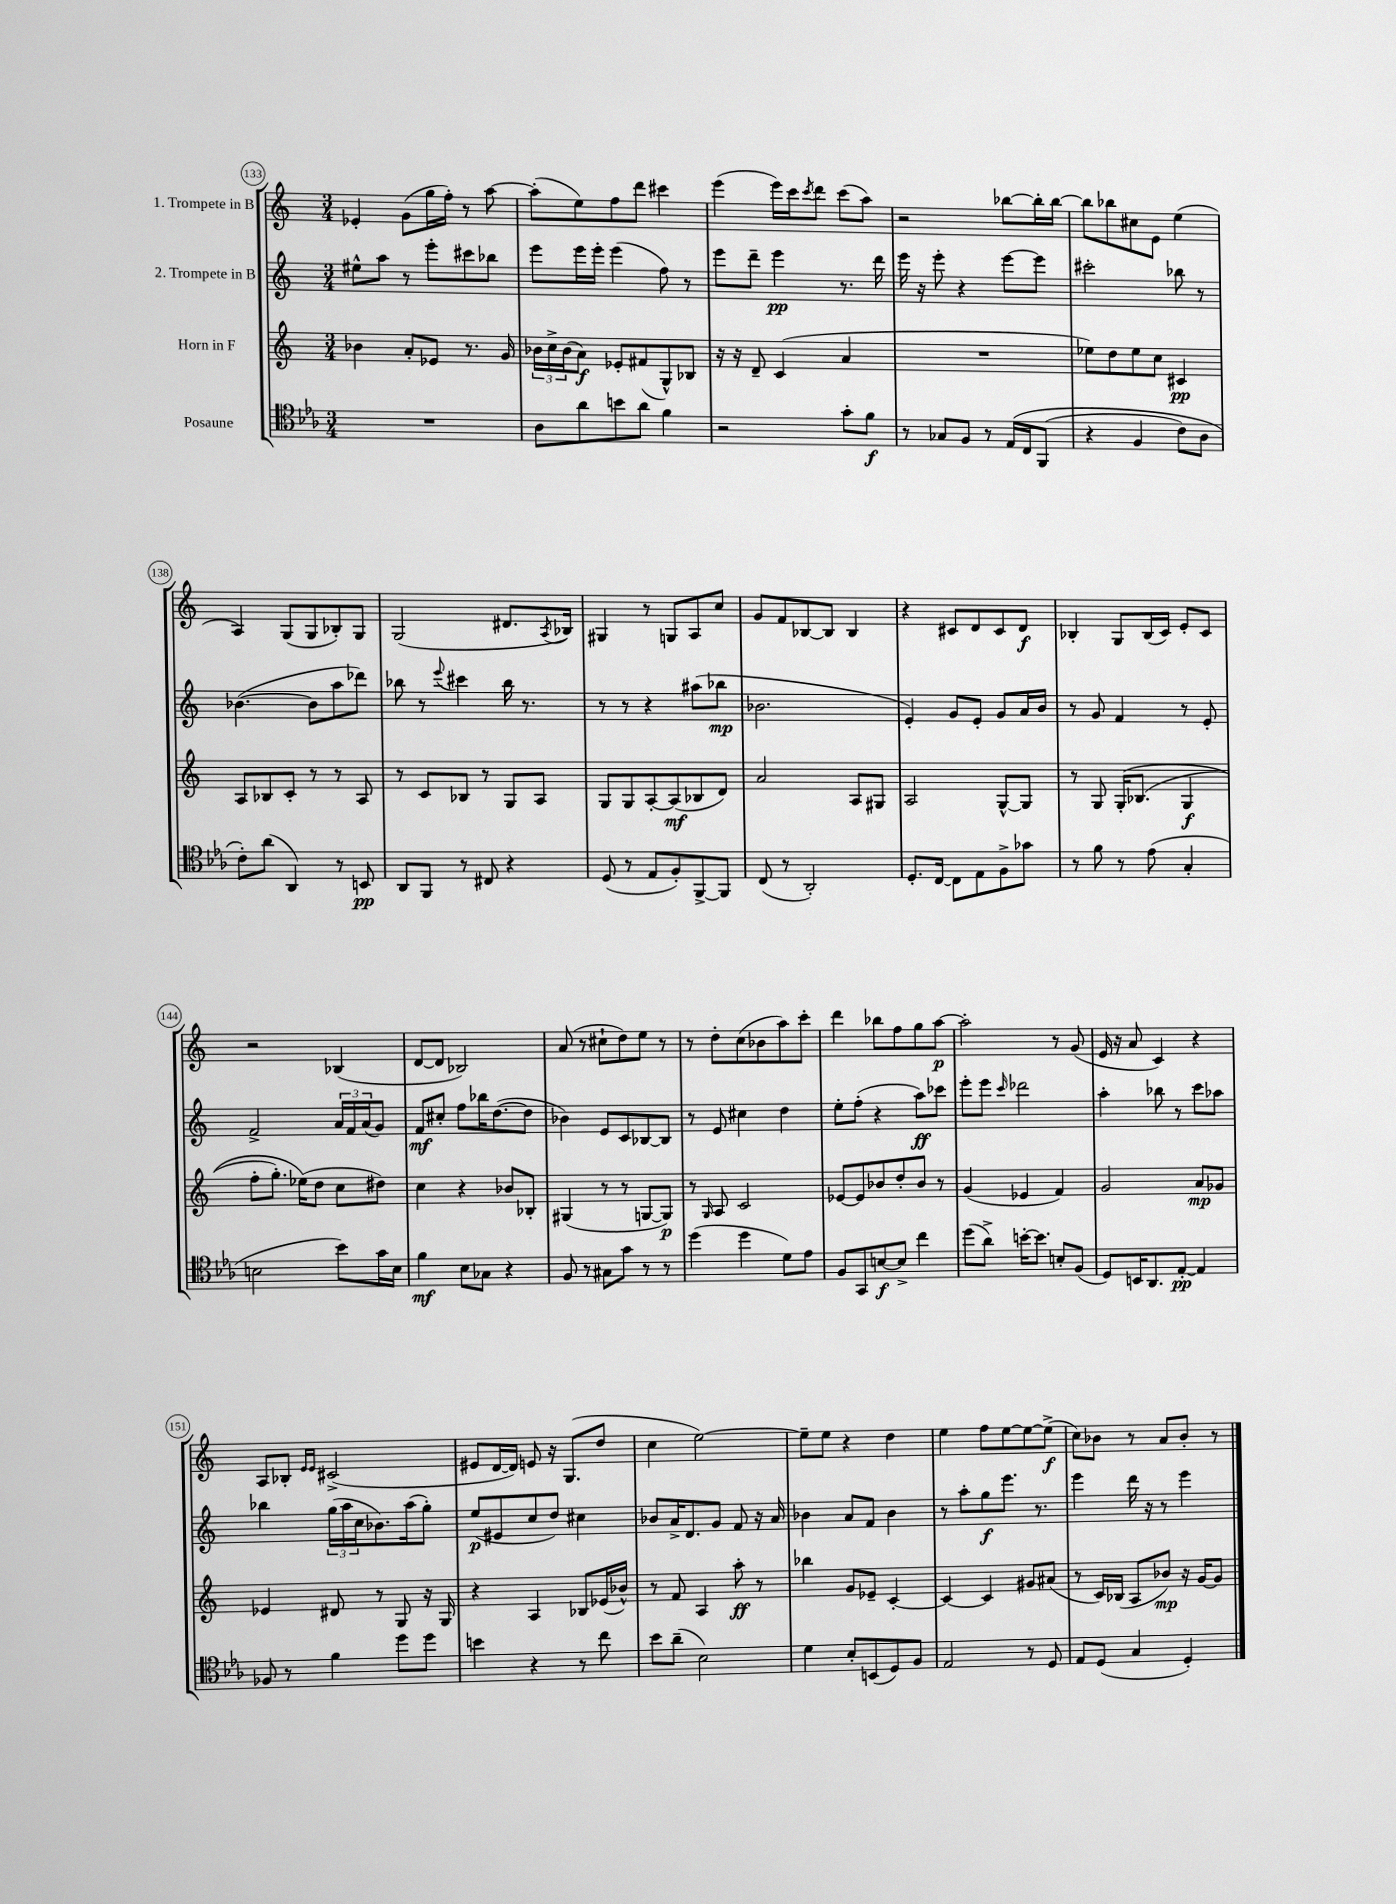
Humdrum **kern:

**kern	**dynam	**kern	**dynam	**kern	**dynam	**kern	**dynam
*part4	*part4	*part3	*part3	*part2	*part2	*part1	*part1
*staff4	*staff4	*staff3	*staff3	*staff2	*staff2	*staff1	*staff1
*I"Posaune	*	*I"Horn in F	*	*I"2. Trompete in B	*	*I"1. Trompete in B	*
*clefC4	*	*clefG2	*	*clefG2	*	*clefG2	*
*k[b-e-a-]	*	*k[]	*	*k[]	*	*k[]	*
*M3/4	*	*M3/4	*	*M3/4	*	*M3/4	*
=133	=133	=133	=133	=133	=133	=133	=133
2.r	.	4b-X\	.	8ee#X^^\L	.	4e-X'/	.
.	.	.	.	8aa\J	.	.	.
.	.	8a'/L	.	8r	.	(8g\L	.
.	.	8e-X/J	.	8eee'\L	.	16gg\L	.
.	.	.	.	.	.	16ff'\JJ)	.
.	.	8.r	.	8ccc#X\	.	8r	.
.	.	.	.	8bb-X\J	.	[8aa\	.
.	.	16g/	.	.	.	.	.
=134	=134	=134	=134	=134	=134	=134	=134
8A-\L	.	24b-X\LL	.	8eee\L	.	(8aa'\L]	.
.	.	24cc^\	.	.	.	.	.
.	.	(24b-\J	.	.	.	.	.
8a-\	.	8a\J)	f	16eee\L	.	8ee\)	.
.	.	.	.	16eee'\JJ	.	.	.
8bn\	.	8e-X'/L	.	(4eee\	.	8ff\	.
8a-\J	.	(8f#X/	.	.	.	8ddd\J	.
4f\	.	8G^^/)	.	8ff\)	.	4ccc#X\	.
.	.	8B-X/J	.	8r	.	.	.
=135	=135	=135	=135	=135	=135	=135	=135
2r	.	16r	.	8eee\L	.	(4eee\	.
.	.	16r	.	.	.	.	.
.	.	8d~/	.	8ddd~\J	.	.	.
.	.	(4c/	.	4eee\	pp	16eee\LL)	.
.	.	.	.	.	.	16ccc\J	.
.	.	.	.	.	.	8qccc/	.
.	.	.	.	.	.	8ddd\J	.
8g'\L	.	4a/	.	8.r	.	(8ccc\L	.
8f\J	f	.	.	.	.	8aa\J)	.
.	.	.	.	16ddd\	.	.	.
=136	=136	=136	=136	=136	=136	=136	=136
8r	.	2.r	.	16eee\	.	2r	.
.	.	.	.	16r	.	.	.
8G-X/L	.	.	.	8eee'\	.	.	.
8F/J	.	.	.	4r	.	.	.
8r	.	.	.	.	.	.	.
(16E-/LL	.	.	.	[8eee\L	.	[8bb-X\L	.
16C/J	.	.	.	.	.	.	.
(8FF/J	.	.	.	8eee\J]	.	16bb-'\L]	.
.	.	.	.	.	.	[16bb-\JJ	.
=137	=137	=137	=137	=137	=137	=137	=137
4r	.	8ee-X\L)	.	2ccc#X'\	.	8bb-\L]	.
.	.	8dd\	.	.	.	8bb-X\	.
4F/	.	8ee-\	.	.	.	8cc#X\	.
.	.	8cc\J	.	.	.	8e\J	.
8c\L)	.	4c#X/	pp	8bb-X\	.	(4ee\	.
8A-\J	.	.	.	8r	.	.	.
!!LO:LB:g=z
=138	=138	=138	=138	=138	=138	=138	=138
8c'\L)	.	8A/L	.	([4.b-X\	.	4A/)	.
(8a-\J	.	8B-X/	.	.	.	.	.
4AA-/)	.	8c'/J	.	.	.	(8G/L	.
.	.	8r	.	8b-\L]	.	8G/	.
8r	.	8r	.	8aa\	.	8B-X'/)	.
8BBn/	pp	8A/	.	8ddd-X\J)	.	8G/J	.
=139	=139	=139	=139	=139	=139	=139	=139
8AA-/L	.	8r	.	8bb-X\	.	(2G/	.
8FF/J	.	8c/L	.	8r	.	.	.
.	.	.	.	8qqeee/	.	.	.
8r	.	8B-X/J	.	4ccc#X\	.	.	.
8C#X/	.	8r	.	.	.	.	.
4r	.	8G/L	.	16bb-\	.	8.d#X/L	.
.	.	.	.	8.r	.	.	.
.	.	8A/J	.	.	.	.	.
.	.	.	.	.	.	8qA/	.
.	.	.	.	.	.	16B-X/Jk)	.
=140	=140	=140	=140	=140	=140	=140	=140
(8D/	.	8G/L	.	8r	.	4G#X/	.
8r	.	8G/	.	8r	.	.	.
8E-/L	.	[8A'/	.	4r	.	8r	.
8F'/)	.	(8A/]	mf	.	.	8Gn/L	.
[8FF^/	.	8B-X/	.	(8aa#X\L	.	8A/	.
8FF/J]	.	8d/J)	.	8bb-X\J	mp	8cc/J	.
=141	=141	=141	=141	=141	=141	=141	=141
(8C/	.	2a/	.	2.b-X\	.	8g/L	.
8r	.	.	.	.	.	8f/	.
2AA-'/)	.	.	.	.	.	[8B-X/	.
.	.	.	.	.	.	8B-/J]	.
.	.	8A/L	.	.	.	4B-/	.
.	.	8G#X/J	.	.	.	.	.
=142	=142	=142	=142	=142	=142	=142	=142
8.D'/L	.	2A/	.	4e'/)	.	4r	.
[16C/Jk	.	.	.	.	.	.	.
8C\L]	.	.	.	8g/L	.	8c#X/L	.
8E-\	.	.	.	8e'/J	.	8d/	.
8F^\	.	[8G^^/L	.	8g/L	.	8c#/	.
8g-X\J	.	8G/J]	.	16a/L	.	8d/J	f
.	.	.	.	16b/JJ	.	.	.
=143	=143	=143	=143	=143	=143	=143	=143
8r	.	8r	.	8r	.	4B-X'/	.
8f\	.	8G/	.	8g/	.	.	.
8r	.	(16G'/KL	.	4f/	.	8G/L	.
.	.	(8.B-X/J	.	.	.	.	.
(8e-\	.	.	.	.	.	(16B-/L	.
.	.	.	.	.	.	16c/JJ)	.
4G'/	.	4G/	f	8r	.	8e'/L	.
.	.	.	.	8e'/	.	8c/J	.
!!LO:LB:g=z
=144	=144	=144	=144	=144	=144	=144	=144
2Bn\	.	8ff'\L	.	2f^/	.	2r	.
.	.	8.gg'\J)	.	.	.	.	.
.	.	(16ee-X\KL)	.	.	.	.	.
.	.	8dd\J	.	.	.	.	.
8b-\L)	.	8cc\L	.	24a/LL	.	(4B-X/	.
.	.	.	.	24f/	.	.	.
.	.	.	.	(24a/J	.	.	.
16g\L	.	8dd#X\J)	.	8g/J)	.	.	.
16B\JJ	.	.	.	.	.	.	.
=145	=145	=145	=145	=145	=145	=145	=145
4f\	mf	4cc\	.	8f/L	mf	[8d/L	.
.	.	.	.	8cc#X'/J	.	8d/J]	.
8B-\L	.	4r	.	8ff\L	.	2B-X/)	.
8G-X\J	.	.	.	16bb-X\K	.	.	.
.	.	.	.	([8.dd\	.	.	.
4r	.	8b-X/L	.	.	.	.	.
.	.	8B-X'/J	.	8dd\J]	.	.	.
=146	=146	=146	=146	=146	=146	=146	=146
8F/	.	(4G#X/	.	4b-X\)	.	(8a/	.
8r	.	.	.	.	.	8r	.
8G#X\L	.	8r	.	8e/L	.	8cc#X`\L	.
8g\J	.	8r	.	8c/	.	8dd\)	.
8r	.	[8Gn/L	.	[8B-X/	.	8ee\J	.
8r	.	8G/J])	p	8B-/J]	.	8r	.
=147	=147	=147	=147	=147	=147	=147	=147
(4dd\	.	8r	.	8r	.	8r	.
.	.	16qqG/	.	.	.	.	.
.	.	8A/	.	8e/	.	8dd'\L	.
4dd\	.	2c/	.	4cc#X\	.	(8cc\	.
.	.	.	.	.	.	8b-X\	.
8d\L)	.	.	.	4dd\	.	8aa\)	.
8e-\J	.	.	.	.	.	8ccc'\J	.
=148	=148	=148	=148	=148	=148	=148	=148
8F/L	.	[8e-X/L	.	8ee'\L	.	4ddd\	.
8GG/	.	8e-/]	.	(8ff'\J	.	.	.
[8Bn/	f	8b-X/	.	4r	.	8bb-X\L	.
8B^/J]	.	8dd'/	.	.	.	8ff\	.
4cc\	.	8b-/J	.	8aa\L)	ff	8gg\	.
.	.	8r	.	8ccc-X\J	.	[8aa\J	p
=149	=149	=149	=149	=149	=149	=149	=149
(8dd\L	.	(4g/	.	8eee'\L	.	2aa'\]	.
8a-^\J)	.	.	.	8eee\J	.	.	.
.	.	.	.	16qqccc/	.	.	.
[16bn'\KL	.	4e-X/	.	2ddd-X\	.	.	.
8.b\J]	.	.	.	.	.	.	.
8Bn'/L	.	4f/)	.	.	.	8r	.
(8F/J	.	.	.	.	.	(8g/	.
=150	=150	=150	=150	=150	=150	=150	=150
8D/L)	.	2g/	.	4aa'\	.	16e/	.
.	.	.	.	.	.	16r	.
16BBn/K	.	.	.	.	.	8a/	.
8.AA-/	.	.	.	.	.	.	.
.	.	.	.	8bb-X\	.	4c/)	.
[8E-'/J	pp	.	.	8r	.	.	.
4E-/]	.	8a/L	mp	8ccc\L	.	4r	.
.	.	8g-X/J	.	8aa-X\J	.	.	.
!!LO:LB:g=z
=151	=151	=151	=151	=151	=151	=151	=151
8F-X/	.	4e-X/	.	4bb-X\	.	8A/L	.
8r	.	.	.	.	.	8B-X'/J	.
.	.	.	.	.	.	16qqe/LL	.
.	.	.	.	.	.	16qqe/JJ	.
4f\	.	8d#X/	.	(24gg\LL	.	(2c#X^/	.
.	.	.	.	24aa\	.	.	.
.	.	.	.	24cc\J	.	.	.
.	.	8r	.	8.b-X\)	.	.	.
8dd\L	.	8G/	.	.	.	.	.
.	.	.	.	(16aa\k	.	.	.
8dd\J	.	16r	.	8gg'\J)	.	.	.
.	.	16G/	.	.	.	.	.
=152	=152	=152	=152	=152	=152	=152	=152
4bn\	.	4r	.	(8ee/L	p	8e#X/L	.
.	.	.	.	8e#X/	.	[16d/L	.
.	.	.	.	.	.	16d/JJ])	.
4r	.	4A/	.	8cc/	.	8en/	.
.	.	.	.	8dd/J)	.	16r	.
.	.	.	.	.	.	(8.G/L	.
8r	.	8B-X/L	.	4cc#X\	.	.	.
8cc\	.	(16e-X/L	.	.	.	8dd/J	.
.	.	16b-X^^/JJ)	.	.	.	.	.
=153	=153	=153	=153	=153	=153	=153	=153
8b-\L	.	8r	.	8b-X/L	.	4cc\	.
(8a-~\J	.	8f/	.	16a^/K	.	.	.
.	.	.	.	8.d/	.	.	.
2B-\)	.	4A/	.	.	.	[2ee\)	.
.	.	.	.	8g/J	.	.	.
.	.	8aa'\	ff	8f/	.	.	.
.	.	8r	.	16r	.	.	.
.	.	.	.	16a/	.	.	.
=154	=154	=154	=154	=154	=154	=154	=154
4d\	.	4bb-X\	.	4b-X\	.	8ee~\L]	.
.	.	.	.	.	.	8ee\J	.
8B-'/L	.	8g/L	.	8a/L	.	4r	.
(8BBn/	.	8e-X~/J	.	8f/J	.	.	.
8D/)	.	[4c'/	.	4b-\	.	4dd\	.
8F/J	.	.	.	.	.	.	.
=155	=155	=155	=155	=155	=155	=155	=155
2E-/	.	4c/_	.	8r	.	4ee\	.
.	.	.	.	8aa'\L	.	.	.
.	.	4c/]	.	8gg\	f	8ff\L	.
.	.	.	.	8.eee\J	.	[8ee\	.
8r	.	8g#X/L	.	.	.	8ee\_	.
.	.	.	.	8.r	.	.	.
8D/	.	(8a#X/J	.	.	.	(8ee^\J]	f
=156	=156	=156	=156	=156	=156	=156	=156
8E-/L	.	8r	.	4eee\	.	8cc\L)	.
(8D/J	.	16c/LL)	.	.	.	8b-X\J	.
.	.	(16B-X/JJ	.	.	.	.	.
4G/	.	8A/L	.	16ddd\	.	8r	.
.	.	.	.	16r	.	.	.
.	.	8b-X/J)	mp	8r	.	8a/L	.
4D'/)	.	16r	.	4eee\	.	8b-'/J	.
.	.	[16g/KL	.	.	.	.	.
.	.	8g/J]	.	.	.	8r	.
==	==	==	==	==	==	==	==
*-	*-	*-	*-	*-	*-	*-	*-
